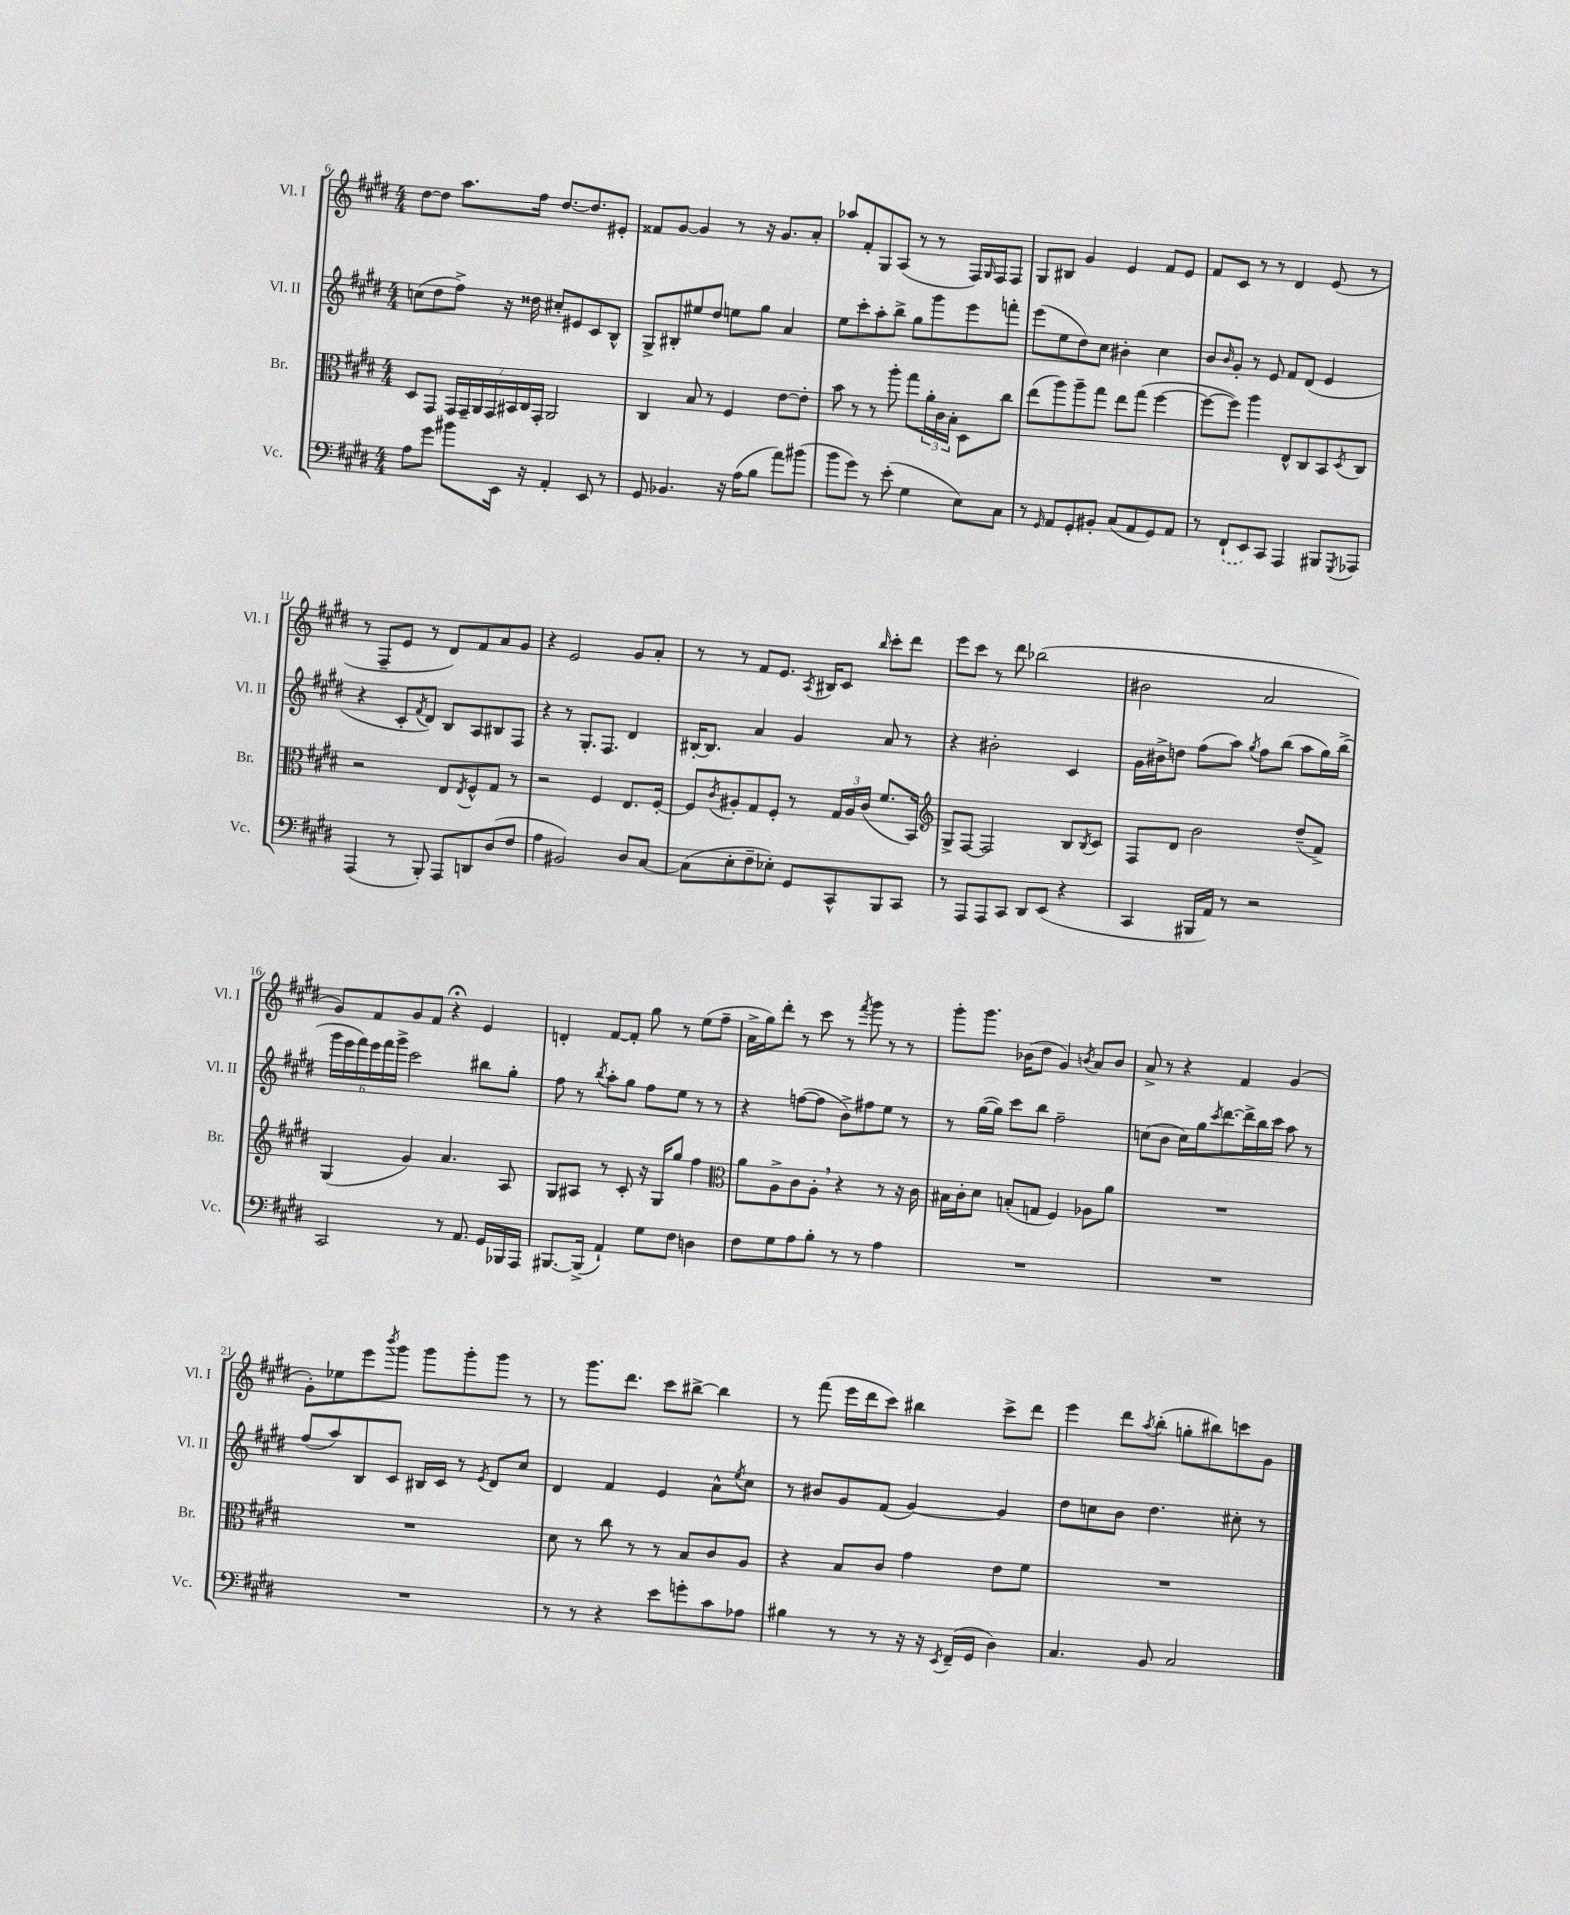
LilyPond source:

<<
\new StaffGroup <<
\new Staff = "s0" \with { instrumentName = "Vl. I" shortInstrumentName = "Vl. I" } {
    \clef treble \key e \major \numericTimeSignature \time 4/4
    dis''8~ dis''8 a''8. fis''16 dis''8.~ dis''8. eis'8-. |
    fisis'8 gis'8~ gis'4 r8 r16 gis'8. a'8-. |
    aes''8 fis'8-. gis8 a8( r8 r8 fis16) \grace { gis16 } fis16 fis8 |
    gis8 bis8 gis'4 e'4 fis'8 e'8 |
    fis'8 cis'8 r8 r8 dis'4 e'8( r8 |
    r8 fis8-- e'8 r8 dis'8) fis'8 a'8 gis'8 |
    r4 e'2 gis'8 a'8-. |
    r8 r8 fis'8 e'8. \acciaccatura { a8 } bis16 cis'8 \grace { b''16 } cis'''8-. dis'''8 |
    e'''8 cis'''8 r8 dis'''8 bes''2( |
    bis'2 a'2 |
    gis'8) fis'8 gis'8 fis'8 r4\fermata e'4 |
    d'4-. fis'8~ fis'8-. gis''8 r8 e''8( fis''8-- |
    a'16-> gis''16) dis'''8-. r8 cis'''8 r8 \acciaccatura { fis'''8 } gis'''8 r8 r8 |
    gis'''8-. gis'''8. bes'16( dis''8 gis'4) \acciaccatura { b'8 } a'8 b'8 |
    a'8-> r8 r4 fis'4 gis'4( |
    gis'8-.) ees''8 e'''8 \acciaccatura { b'''8 } gis'''8 gis'''8 gis'''8-. gis'''8 r8 |
    r8 gis'''8. dis'''8. cis'''8 bis''8~-> bis''4 |
    r8 fis'''8( e'''16 dis'''16 cis'''8) bis''4 cis'''8-> dis'''8 |
    e'''4 dis'''8 \acciaccatura { a''8 } b''8-.( g''8-. bis''8) c'''8 gis'8 \bar "|." |
}
\new Staff = "s1" \with { instrumentName = "Vl. II" shortInstrumentName = "Vl. II" } {
    \clef treble \key e \major \numericTimeSignature \time 4/4
    c''8( dis''8 fis''8->) r16 disis''16 cis''8-. eis'8 cis'8 b8-^ |
    gis8-> bis8-. eis''8 dis''8 e''8 gis''8 a'4 |
    e''8 cis'''8-. a''8-. b''8-> gis''8 gis'''8 e'''8 f'''8-. |
    e'''8( e''8 dis''8) cis''8 bis'4-. cis''4 |
    b'8 \grace { b'16 } gis'8-. r8 e'8 fis'8 dis'8( e'4 |
    r4 cis'8-. \acciaccatura { fis'8 } dis'8) b8 a8 bis8 fis8 |
    r4 r8 gis8.-. fis8. dis'4 |
    bis16~-. bis8. a'4 gis'4 a'8 r8 |
    r4 bis'2-. cis'4 |
    gis'16 bis'16-> d''8 fis''8( a''8) \acciaccatura { gis''8 } fis''8 b''8( a''8 gis''16) b''16->( |
    \tuplet 6/4 { gis'''16 e'''16 fis'''16) e'''16 fis'''16 gis'''16-> } cis'''2 bis''8 gis''8-. |
    fis''8 r8 \acciaccatura { b''8 } a''8-. gis''8 fis''8 e''8 r8 r8 |
    r4 f''8~( f''8 b'8->) fis''8 e''8 r8 |
    r8 gis''16~( gis''16) cis'''8 b''8 fis''2-- |
    c''8( b'8 c''16) gis''16 \acciaccatura { cis'''8 } dis'''8.~ dis'''16-> b''16 cis'''16 a''8 r8 |
    fis''8( a''8) b8 cis'8 bis16 cis'16 r8 \acciaccatura { e'8 } dis'8 cis''8 |
    dis'4 fis'4 e'4 a'8-^ \acciaccatura { e''8 } cis''8 |
    r8 bis'8 gis'8 fis'8( gis'4~) gis'4 |
    dis''8 c''8 b'8 dis''4. cis''8-. r8 \bar "|." |
}
\new Staff = "s2" \with { instrumentName = "Br." shortInstrumentName = "Br." } {
    \clef alto \key e \major \numericTimeSignature \time 4/4
    dis8 gis,8 \tuplet 7/4 { gis,16 gis,16-- a,16 gis,16 bis,16 cis16 gis,16-. } a,2 |
    cis4 b8 r8 fis4 e'8~ e'8-. |
    b'8 r8 r8 a''8-. gis''8 \tuplet 3/2 { a'16-. cis'16 b16-. } dis8 cis''8 |
    e''8( a''8) a''8-- gis''8 e''8 gis''8( fis''4~ |
    fis''8~ fis''8) a''4 e8-^ cis8 b,8 \acciaccatura { dis8 } cis8 |
    r2 e8 \acciaccatura { e8 } fis8-^ gis8 r8 |
    r2 fis4 e8. fis16~-. |
    fis8 \acciaccatura { cis'8 } ais8-. gis8 fis8-. r8 \tuplet 3/2 { gis16 ais16 cis'16( } fis'8. b,16) |
    \clef treble gis8-> fis8~ fis2 b8 \acciaccatura { b8 } cis'8 |
    fis8 dis'8 b'2 dis''8--( fis'8->) |
    gis4( gis'4) a'4. a8 |
    gis8 ais8 r8 cis'8-. r16 gis16 gis''8 fis''4 |
    \clef alto a'8 a8-> cis'8 a8-. \breathe r4 r8 r16 cis'16 |
    bis16 cis'16-. dis'8 b8-.( g8 fis4) aes8 a'8 |
    R1 |
    R1 |
    dis'8 r8 cis''8 r8 r8 b8 cis'8 a8 |
    r4 b8 cis'8 gis'4 e'8 fis'8 |
    R1 \bar "|." |
}
\new Staff = "s3" \with { instrumentName = "Vc." shortInstrumentName = "Vc." } {
    \clef bass \key e \major \numericTimeSignature \time 4/4
    a8 gis'8 bis'8 e,16 r16 a,4-. e,8 r8 |
    gis,8 bes,4. r16 a16( b8 a'8) bis'8( |
    b'8 gis'8) r8 e'8-.( gis4 e8) cis8 |
    r8 \grace { gis,16 } a,8 gis,8-. bis,8-. cis8( a,8 gis,8) a,8 |
    r8 \once \slurDashed fis,8-!( e,8) cis,8 a,,4 bis,,8 \acciaccatura { gis,,8 } aes,,8 |
    a,,4( r8 b,,8-.) a,,8 d,8 dis8( fis8 |
    a4 bis,2) dis8 cis8~ |
    cis8( e8-. fis8-- ees8-.) gis,8 cis,8-^ b,,8 cis,8 |
    r8 a,,8 a,,8 cis,8 dis,8 e,8( r4 |
    cis,4 bis,,16 a,16) r8 r2 |
    cis,2 r8 a,8. gis,16 bes,,16 a,,16 |
    bis,,8.~ bis,,16->( a,4-!) gis8 fis8 d4 |
    fis8 gis8 a8 b8-. r8 r8 a4 |
    R1 |
    R1 |
    R1 |
    r8 r8 r4 e'8 g'8-. cis'8 aes8 |
    bis4 r8 r8 r16 r16 \acciaccatura { e,8 } fis,16--( gis,16 dis4) |
    cis4. b,8 cis2 \bar "|." |
}
>>
>>
\layout { \context { \Score currentBarNumber = #6 } }
